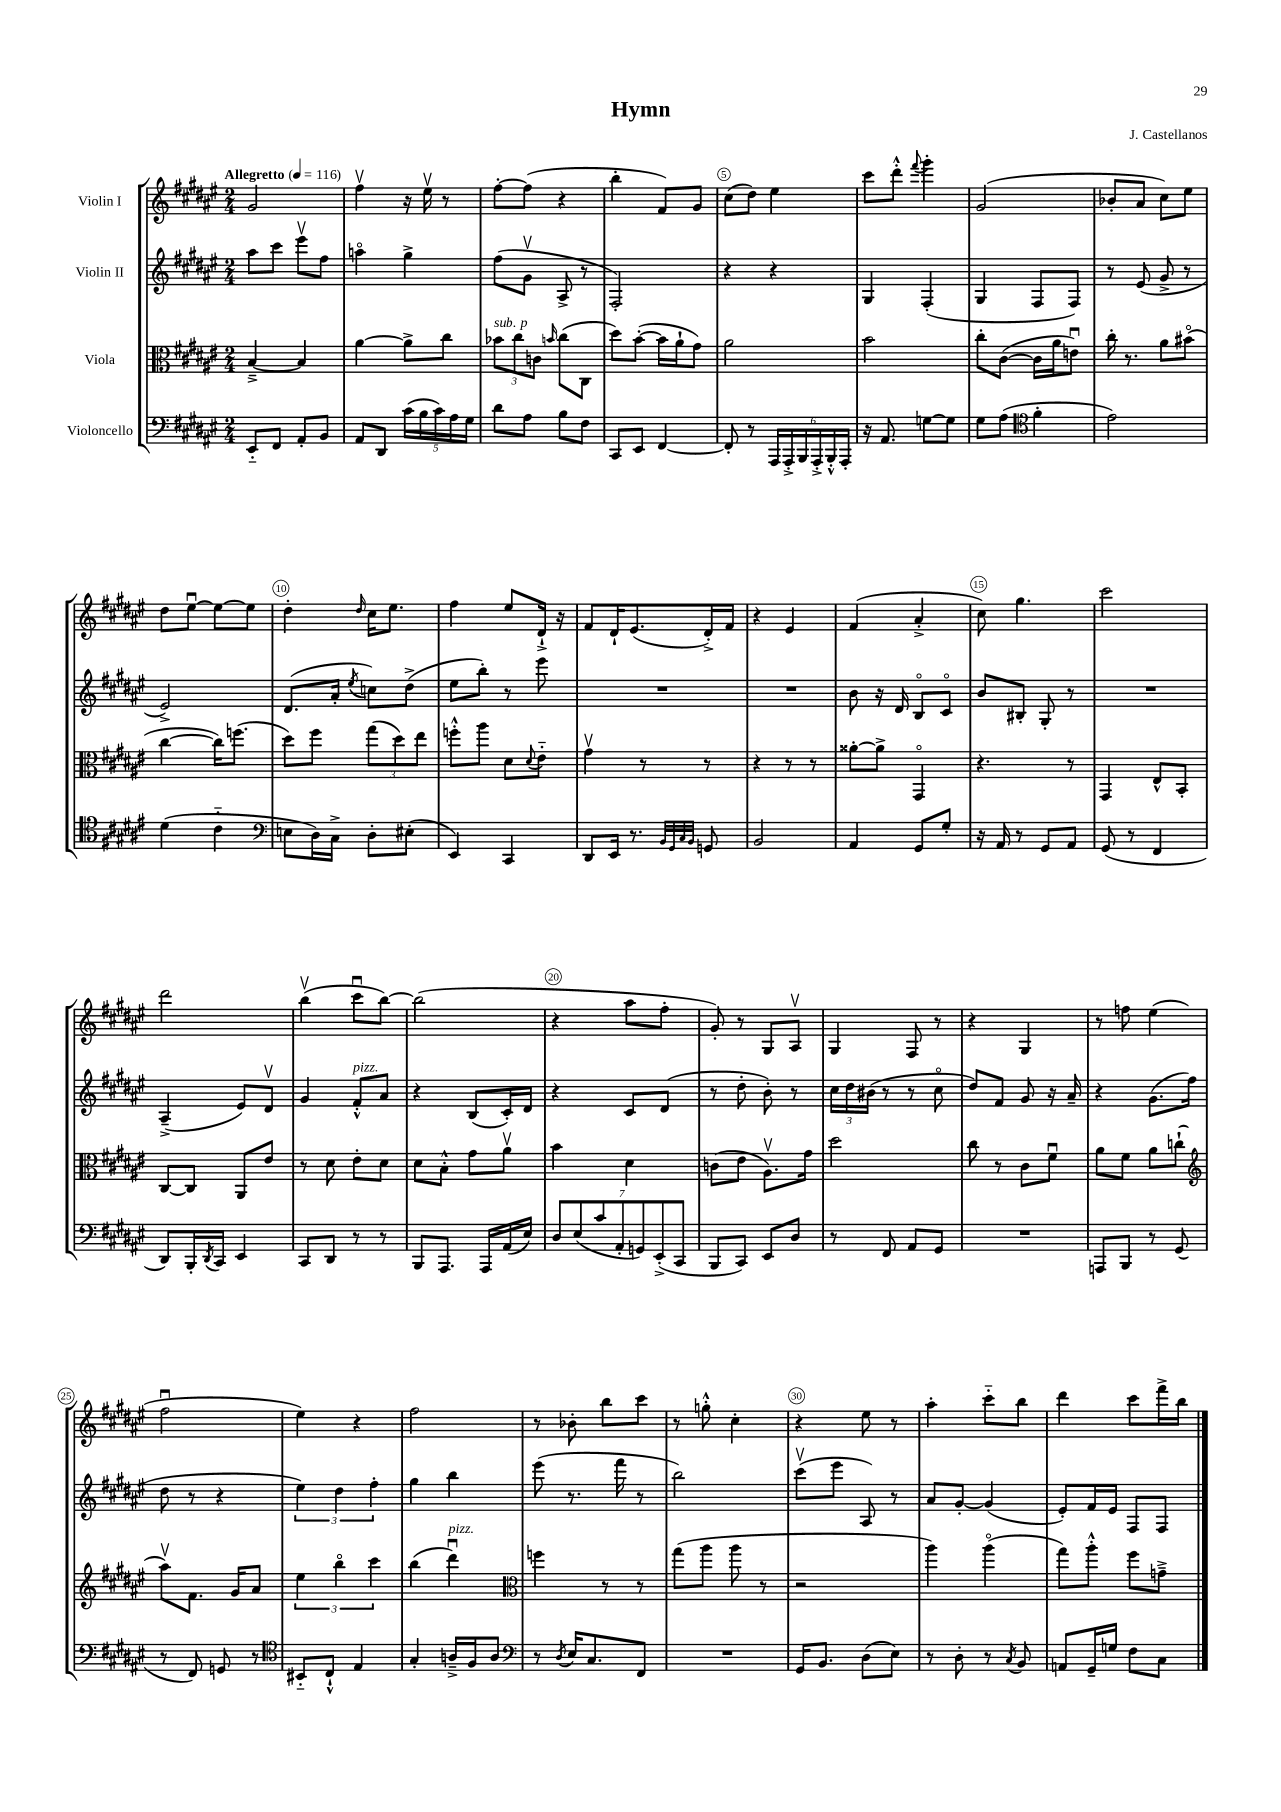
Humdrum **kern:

**kern	**kern	**kern	**kern
*part4	*part3	*part2	*part1
*staff4	*staff3	*staff2	*staff1
*I"Violoncello	*I"Viola	*I"Violin II	*I"Violin I
*clefF4	*clefC3	*clefG2	*clefG2
*k[f#c#g#d#a#e#]	*k[f#c#g#d#a#e#]	*k[f#c#g#d#a#e#]	*k[f#c#g#d#a#e#]
*M2/4	*M2/4	*M2/4	*M2/4
*MM116	*MM116	*MM116	*MM116
=1	=1	=1	=1
!	!	!	!LO:TX:a:B:t=Allegretto
8EE#/L	[4B~^/	8aa#\L	2g#/
8FF#/J	.	8ccc#\J	.
8AA#'/L	4B/]	8eee#v\L	.
8BB/J	.	8ff#\J	.
=2	=2	=2	=2
8AA#/L	[4a#\	4aan\	4ff#v\
8DD#/J	.	.	.
(20c#\LL	8a#^\L]	4gg#^\	16r
20B\	.	.	.
.	.	.	16ee#v\
20c#\)	.	.	.
.	8cc#\J	.	8r
20A#\	.	.	.
20G#\JJ	.	.	.
=3	=3	=3	=3
!	!LO:TX:a:i:t=sub. p	!	!
8d#\L	12b-X\L	(8ff#\L	[8ff#'\L
.	12cc#\	.	.
8A#\J	.	8g#v\J	(8ff#\J]
.	12cn\J	.	.
.	16qqbn/	.	.
8B\L	(8cc#\L	8A#^/	4r
8F#\J	8C#\J	8r	.
=4	=4	=4	=4
8CC#/L	8dd#\L)	2F#'/)	4bb'\
8EE#/J	([8b'\J	.	.
[4FF#/	16b\LL]	.	8f#/L)
.	16a#`\J	.	.
.	8g#\J)	.	8g#/J
=5	=5	=5	=5
8FF#'/]	2a#\	4r	(8cc#\L
8r	.	.	8dd#\J)
24AAA#/LL	.	4r	4ee#\
24AAA#'^/	.	.	.
24BBB/	.	.	.
24AAA#'^/	.	.	.
24BBB'^^/	.	.	.
24AAA#'/JJ	.	.	.
=6	=6	=6	=6
16r	2b\	4G#/	8ccc#\L
8.AA#/	.	.	.
.	.	.	8ddd#'^^\J
.	.	.	8qqfff#/
[8Gn\L	.	(4F#'/	4ggg#'\
8G\J]	.	.	.
=7	=7	=7	=7
8G#\L	8cc#'\L	4G#/	(2g#/
(8A#\J	([8c#\J	.	.
*clefC4	*	*	*
4f#'\	16c#\LL]	8F#/L	.
.	16a#\J	.	.
.	8enu\J)	8F#/J)	.
=8	=8	=8	=8
2e#\)	16cc#'\	8r	8b-X'/L
.	8.r	.	.
.	.	(8e#/	8a#/J
.	8a#\L	8g#^/	8cc#\L)
.	(8b#X\J	8r	8ee#\J
!!LO:LB:g=z
=9	=9	=9	=9
(4d#\	[4cc#\	2e#^/)	8dd#\L
.	.	.	[8ee#u\J
4c#\	16cc#\KL])	.	8ee#\L_
.	(8.ffn\J	.	.
.	.	.	8ee#\J]
=10	=10	=10	=10
*clefF4	*	*	*
8En\L	8dd#\L)	(8.d#/L	4dd#'\
16D#\L)	8ff#\J	.	.
16C#^\JJ	.	16a#'/Jk	.
.	.	8qee#/	16qqdd#/
8D#'\L	(12gg#\L	8ccn\L)	16cc#\KL
.	.	.	8.ee#\J
.	12dd#\)	.	.
(8E#X'\J	.	(8dd#^\J	.
.	12ee#\J	.	.
=11	=11	=11	=11
4EE#/)	8ffn'^^\L	8ee#\L	4ff#\
.	8aa#\J	8bb'\J)	.
4CC#/	8d#\L	8r	8ee#/L
.	8qqd#/	.	.
.	8e#\J	8eee#\	16d#`^/Jk
.	.	.	16r
=12	=12	=12	=12
8DD#/L	4g#v\	2r	8f#/L
16EE#/Jk	.	.	16d#`/K
8.r	.	.	(8.e#/
.	8r	.	.
32qqBB/LLL	.	.	.
32qqGG#/	.	.	.
32qqC#/	.	.	.
32qqBB/JJJ	.	.	.
8GGn/	8r	.	16d#'^/L)
.	.	.	16f#/JJ
=13	=13	=13	=13
2BB/	4r	2r	4r
.	8r	.	4e#/
.	8r	.	.
=14	=14	=14	=14
4AA#/	[8a##X'\L	8b\	(4f#/
.	8a##^\J]	16r	.
.	.	16d#/	.
8GG#/L	4GG#/	8B/L	4a#'^/
8G#'/J	.	8c#/J	.
=15	=15	=15	=15
16r	4.r	8b/L	8cc#\)
16AA#/	.	.	.
8r	.	8B#X'/J	4.gg#\
8GG#/L	.	8G#'/	.
8AA#/J	8r	8r	.
=16	=16	=16	=16
(8GG#/	4GG#/	2r	2ccc#\
8r	.	.	.
4FF#/	8E#^^/L	.	.
.	8BB'/J	.	.
!!LO:LB:g=z
=17	=17	=17	=17
8DD#/L)	[8C#/L	(4A#~^/	2ddd#\
16BBB'/L	8C#/J]	.	.
8qDD#/	.	.	.
16CC#/JJ	.	.	.
4EE#/	8AA#/L	8e#/L)	.
.	8e#/J	8d#v/J	.
=18	=18	=18	=18
8CC#/L	8r	4g#/	(4bbv\
8DD#/J	8d#\	.	.
!	!	!LO:TX:a:i:t=pizz.	!
8r	8e#'\L	8f#'^^/L	8ccc#u\L
8r	8d#\J	8a#/J	[8bb\J)
=19	=19	=19	=19
8BBB/L	8d#\L	4r	(2bb\]
8.AAA#/J	8B'^^\J	.	.
.	8g#\L	(8B/L	.
16AAA#/LL	.	.	.
(16AA#/	8a#v\J	16c#'/L)	.
16E#/JJ)	.	16d#/JJ	.
=20	=20	=20	=20
14D#/L	4b\	4r	4r
(14E#/	.	.	.
14c#/	.	.	.
14AA#'/	.	.	.
.	4d#\	8c#/L	8aa#\L
14GGn/)	.	.	.
(14EE#'^/	.	.	.
.	.	(8d#/J	8ff#'\J
14CC#/J	.	.	.
=21	=21	=21	=21
8BBB/L	(8cn\L	8r	8g#'/)
8CC#/J)	8e#\J	8dd#'\	8r
8EE#/L	8.A#v\L)	8b'\)	8G#/L
8D#/J	.	8r	8A#v/J
.	16g#\Jk	.	.
=22	=22	=22	=22
8r	2dd#\	24cc#\LL	4G#/
.	.	24dd#\	.
.	.	(24b#X\JJ	.
8FF#/	.	8r	.
8AA#/L	.	8r	8F#/
8GG#/J	.	8cc#\	8r
=23	=23	=23	=23
2r	8cc#\	8dd#/L)	4r
.	8r	8f#/J	.
.	8c#\L	8g#/	4G#/
.	8f#u\J	16r	.
.	.	16a#~/	.
=24	=24	=24	=24
8AAAn/L	8a#\L	4r	8r
8BBB/J	8f#\J	.	8ffn\
8r	8a#\L	(8.g#\L	(4ee#\
(8GG#/	(8ccn`\J	.	.
.	.	16ff#\Jk	.
!!LO:LB:g=z
=25	=25	=25	=25
*	*clefG2	*	*
8r	8aa#v\L)	8dd#\	2ff#u\
8FF#/)	8.f#\J	8r	.
8GGn/	.	4r	.
.	16g#/KL	.	.
8r	8a#/J	.	.
=26	=26	=26	=26
*clefC4	*	*	*
8BB#X/L	6ee#\	6ee#\)	4ee#\)
8C#`^^/J	.	.	.
.	6bb\	6dd#\	.
4E#/	.	.	4r
.	6ccc#\	6ff#'\	.
=27	=27	=27	=27
4G#'/	(4bb\	4gg#\	2ff#\
!	!LO:TX:a:i:t=pizz.	!	!
16An~^/LL	4ddd#u\)	4bb\	.
16F#/J	.	.	.
8A/J	.	.	.
=28	=28	=28	=28
*clefF4	*clefC3	*	*
8r	4ffn\	(8eee#\	8r
8qD#/	.	.	.
16E#/KL	.	8.r	8b-X'\
8.C#/	.	.	.
.	8r	.	8bb\L
.	.	16fff#\	.
8FF#/J	8r	8r	8ccc#\J
=29	=29	=29	=29
2r	(8gg#\L	2bb\)	8r
.	8aa#\J	.	8ggn'^^\
.	8aa#\	.	4cc#'\
.	8r	.	.
=30	=30	=30	=30
16GG#/KL	2r	(8ccc#v\L	4r
8.BB/J	.	.	.
.	.	8eee#\J	.
(8D#\L	.	8A#/)	8ee#\
8E#\J)	.	8r	8r
=31	=31	=31	=31
8r	4aa#\)	8a#/L	4aa#'\
8D#'\	.	[8g#'/J	.
8r	(4aa#\	(4g#/]	8ccc#\L
8qC#/	.	.	.
8BB/	.	.	8bb\J
=32	=32	=32	=32
8AAn/L	8gg#\L)	8e#'/L)	4ddd#\
16GG#~/L	8aa#'^^\J	16f#/L	.
16Gn/JJ	.	16e#/JJ	.
8F#\L	8ff#\L	8F#/L	8ccc#\L
8C#\J	8gn~^\J	8F#/J	16fff#^\L
.	.	.	16bb\JJ
==	==	==	==
*-	*-	*-	*-
